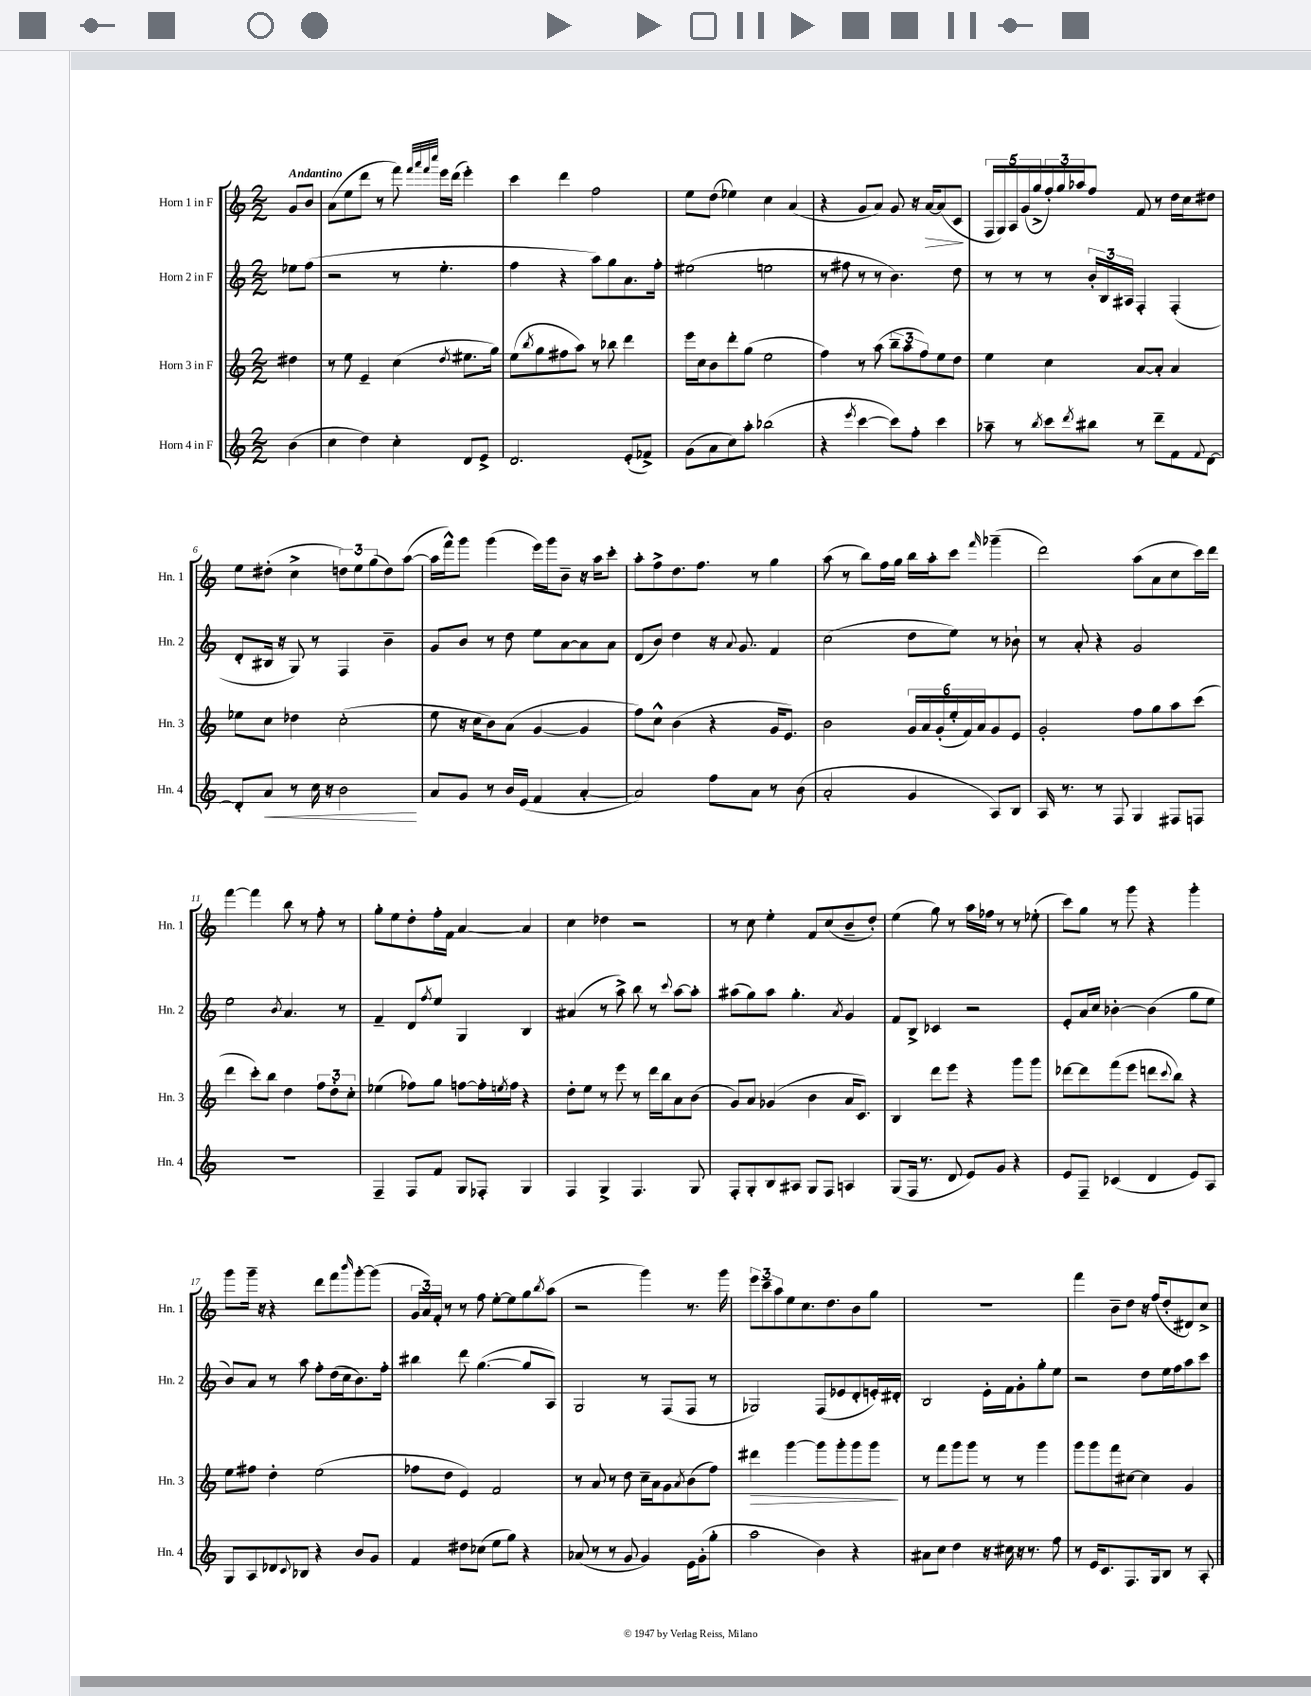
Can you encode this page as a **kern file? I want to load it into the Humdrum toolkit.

**kern	**kern	**kern	**kern
*staff4	*staff3	*staff2	*staff1
*clefG2	*clefG2	*clefG2	*clefG2
*k[]	*k[]	*k[]	*k[]
*M2/2	*M2/2	*M2/2	*M2/2
(4b\	4dd#\	8ee-\L	8g/L
.	.	(8ff\J	8b/J
=	=	=	=
4cc\	8r	2r	(8a\L
.	8ee\	.	8ee\
4dd\)	4e~/	.	8ddd\J
.	.	.	8r
4cc'\	(4cc\	8r	8fff\)
.	.	.	32qqfff/LLL
.	.	.	32qqaaa/
.	.	.	32qqfff/
.	.	.	32qqcccc/JJJ
.	.	4.ee'\	16eee\LL
.	.	.	(16ddd\JJ
.	8qdd/	.	.
8d/L	8.ee#\L	.	4eee'\)
8e^/J	.	.	.
.	16gg\Jk)	.	.
=	=	=	=
2.d/	(8ee\L	4ff\	4ccc\
.	8qbb/	.	.
.	8gg\	.	.
.	8ff#\	4r	4ddd\
.	8aa\J)	.	.
.	8r	8aa\L)	2ff\
.	8bb-\	8gg\	.
(8e'/L	4ddd\	8.a\	.
8f-^/J)	.	.	.
.	.	16ff'\Jk	.
=	=	=	=
(8g\L	16eee\LL	(2ee#\	8ee\L
.	16cc\J	.	.
8a\	8b\	.	(8dd\J
8cc\)	8ddd'\	.	4ee-\)
8aa'\J	(8gg\J	.	.
(2bb-\	2ee\	2ee\	4cc\
.	.	.	(4a/
=	=	=	=
4r	4ff\)	8r	4r
.	.	8ff#\	.
8qeee/	.	.	.
[4ccc\	8r	8r	8g/L
.	(8aa\	8r	8a/J)
8ccc\]L)	12bb~\L	4.b\)	8g/
.	12aa\	.	.
8ff'\J	.	.	16r
.	12ff\)	.	.
.	.	.	[16a/LK
4ccc\	8ee\	.	(8a/]
.	8dd\J	8dd\	8c/J
=	=	=	=
8aa-~\	4ee\	8r	20F/LL
.	.	.	20G/)
.	.	.	20A/
8r	.	8r	.
.	.	.	(20g/
.	.	.	20gg^/
8qbb/	.	.	.
8ccc\L	4cc\	8r	24ff'/)
.	.	.	24gg/
.	.	.	24aa-/J
8qddd/	.	.	.
8bb#\J	.	24b'/LL	8ff/J
.	.	24B/	.
.	.	24A#/JJ	.
8r	[8a/L	4F'/	8f/
8ddd~\L	8a'/]J	.	8r
8f\	4a/	(4F'/	16dd\LL
.	.	.	16cc\J
8qqf/	.	.	.
[8d\J	.	.	8dd#\J
=	=	=	=
8d'/]L	8ee-\L	8d'/L	8ee\L
8a/J	8cc\J	16B#/Jk	(8dd#'\J
.	.	16r	.
8r	4dd-\	8G/)	4cc^\
16cc\	.	8r	.
16r	.	.	.
2b\	(2cc'\	4F/	12dd\L)
.	.	.	12ee\
.	.	.	(12gg\
.	.	4b~\	8dd\)
.	.	.	([8aa\J
=	=	=	=
8a/L	8ee\	8g/L	16aa\]LL
.	.	.	16fff^^\J)
8g/J	16r	8b/J	8ggg\J
.	16cc\LK	.	.
8r	8b\)	8r	(4ggg\
16b/LL	(8a\J	8dd\	.
(16e/JJ	.	.	.
4f/	[4g/	8ee\L	16eee\LL)
.	.	.	16ggg\J
.	.	[8a\	8b~\J
[4a'/	4g/]	8a\]	16r
.	.	.	16aa\LK
.	.	8a\J	8ccc'\J
=	=	=	=
2a/])	8ff\L)	(8d/L	8aa'\L
.	8cc^^\J	8b/J)	8ff^\
.	(4b\	4dd\	8.dd\
.	.	.	8.ff\J
8ff\L	4r	16r	.
.	.	8qqa/	.
.	.	8.g/	.
8a\J	.	.	8r
8r	16g/LK	4f/	4gg\
.	8.e/J)	.	.
(8b\	.	.	.
=	=	=	=
2a'/	2b\	(2cc\	(8aa\
.	.	.	8r
.	.	.	8bb\L)
.	.	.	16ff\L
.	.	.	16gg\JJ
4g/	24g/LL	8dd\L	16bb\LL
.	24a/	.	.
.	.	.	16aa'\J
.	(24g'/	.	.
.	24ee'/	8ee\J)	8ccc\J
.	24f/)	.	.
.	24a/J	.	.
.	.	.	16qqfff/
8A/L)	8g/	8r	(4ggg-~\
8B/J	8e/J	8b-`\	.
=	=	=	=
16A/	2g'/	8r	2ddd\)
8.r	.	.	.
.	.	8a'/	.
8r	.	4r	.
8F/	.	.	.
4G/	8ff\L	2g/	(8aa\L
.	8gg\	.	8a\
8F#/L	8aa\	.	8cc\
8F/J	(8ccc\J	.	16ccc\L)
.	.	.	16ddd\JJ
=	=	=	=
1r	4ddd\	2ee\	[4fff\
.	8ccc'\L)	.	4fff\]
.	8bb\J	.	.
.	.	8qb/	.
.	4dd\	4.a/	8bb\
.	.	.	8r
.	12ff\L	.	8ff'\
.	12dd'\	.	.
.	.	8r	8r
.	12cc'\J	.	.
=	=	=	=
4F~/	(4ee-\	4f~/	8gg'\L
.	.	.	8ee\
8F/L	8ff-\L)	8d/L	8dd'\
.	.	8qff/	.
8f/J	8gg\J	8ee/J	16ff'\L
.	.	.	16f\JJ
8G/L	[8ff\L	4G/	[4a/
8F-'/J	16ff'\]L	.	.
.	8qee/	.	.
.	16ff\JJ	.	.
4G/	4r	4B/	4a/]
=	=	=	=
4F/	8dd'\L	(4a#/	4cc\
.	8ee\J	.	.
4G^/	8r	8r	4dd-\
.	8eee\	8aa^\)	.
4.F/	8r	8bb\	2r
.	16ddd\LL	8r	.
.	16bb\J	.	.
.	.	8qqccc/	.
.	8a\	[8aa\L	.
8G/	(8b\J	8aa'\]J	.
=	=	=	=
8F'/L	8g/L)	(8aa#\L	8r
8G'/	8a/J	8gg\)	8cc\
8B/	(4g-/	8aa#\J	4ee'\
8A#/J	.	4.gg'\	.
8G/L	4b\	.	8f/L
8F/J	.	.	(8cc/
.	.	8qa/	.
4A/	16a/LK	4g/	8b~/
.	8.c/J)	.	.
.	.	.	8dd'/J)
=	=	=	=
(8G/L	4B/	8f/L	(4ee\
16F/Jk	.	8B^/J	.
8.r	.	.	.
.	8ddd\L	4c-/	8gg\)
8d/	8eee\J	.	8r
8e/L)	4r	2r	16aa\LL
.	.	.	16ff-\JJ
8g/J	.	.	8r
4r	8ggg\L	.	8r
.	8ggg\J	.	(8ee-'\
=	=	=	=
8e/L	[8ddd-\L	8e'/L	8ccc\L)
8F~/J	8ddd-\]	16a/L	8gg\J
.	.	16cc/JJ	.
(4c-/	(8fff\	[4b-'\	8r
.	8eee\J	.	8ggg\
4d/	8ddd\L	(4b-\]	4r
.	8qqccc/	.	.
.	8bb\J)	.	.
8e/L)	4r	8gg\L	4ggg'\
8A/J	.	8ee\J	.
=	=	=	=
8G/L	8ee\L	8b/L)	8ggg\L
8A/	8ff#\J	8a/J	16ggg~\Jk
.	.	.	16r
8d-/	4dd'\	8r	4r
8qqc/	.	.	.
8B-/J	.	8aa\	.
4r	(2ee\	8ff'\L	8ddd\L
.	.	(16dd\L	8fff\
.	.	16cc\J	.
.	.	.	16qqbbb/
8b/L	.	8.b\)	[8ggg'\
8g/J	.	.	(8ggg\]J
.	.	16ff'\Jk	.
=	=	=	=
4f/	8ff-\L	4bb#\	24g/LL
.	.	.	24a/)
.	.	.	24f'/JJ
.	8dd\J	.	8r
8dd#\L	4e/)	8ddd\	8r
(8cc-\J	.	([4.gg\	8ff\
8ee\L	2f/	.	[8ee'\L
8gg\J)	.	.	8ee\]
4r	.	8gg/]L	8gg\
.	.	.	8qbb/
.	.	8A/J)	(8aa\J
=	=	=	=
(8a-/	8r	2G/	2r
8r	8a/	.	.
8r	8r	.	.
8g/	8dd\	.	.
4g/)	16cc~\LL	8r	4ggg\)
.	16a\J	.	.
.	8g\	(8F/L	.
.	8qa/	.	.
16e\LL	(8b\	8F/J	8.r
(16g'\J	.	.	.
8gg'\J	8ff\J)	8r	.
.	.	.	16ggg\
=	=	=	=
2aa\	4ddd#\	2G-/)	12eee\L
.	.	.	12ccc~\
.	.	.	12aa\
.	[4ggg\	.	8ee\
.	.	.	8.cc\
4b\)	8ggg\]L	(8F/L	.
.	.	.	8.dd\
.	8ggg'\	8e-/	.
4r	8ggg\	8d'/	8b\
.	8ggg\J	16e'/L)	8gg\J
.	.	16d#'/JJ	.
=	=	=	=
8a#\L	8r	2B/	1r
8cc\J	8fff\L	.	.
4dd\	8ggg\	.	.
.	8ggg\J	.	.
16r	8r	16e'\LL	.
16cc#\	.	16f\J	.
16r	8r	8g'\	.
8.r	.	.	.
.	4ggg\	8gg'\	.
8ff\	.	8ee\J	.
=	=	=	=
8r	8ggg\L	2r	4fff\
16e/LK	8ggg\	.	.
8.c/	.	.	.
.	8fff\	.	8b~\L
8.F/	[8cc#\J	.	8dd\J
.	4cc#\]	8dd\L	16r
16G/k	.	.	(16ff/LK
8B/J	.	16ee\L	8dd'/
.	.	16ff\J	.
8r	4g/	8aa\	8d#/)
8A'/	.	8ccc\J	8cc^/J
==	==	==	==
*-	*-	*-	*-
